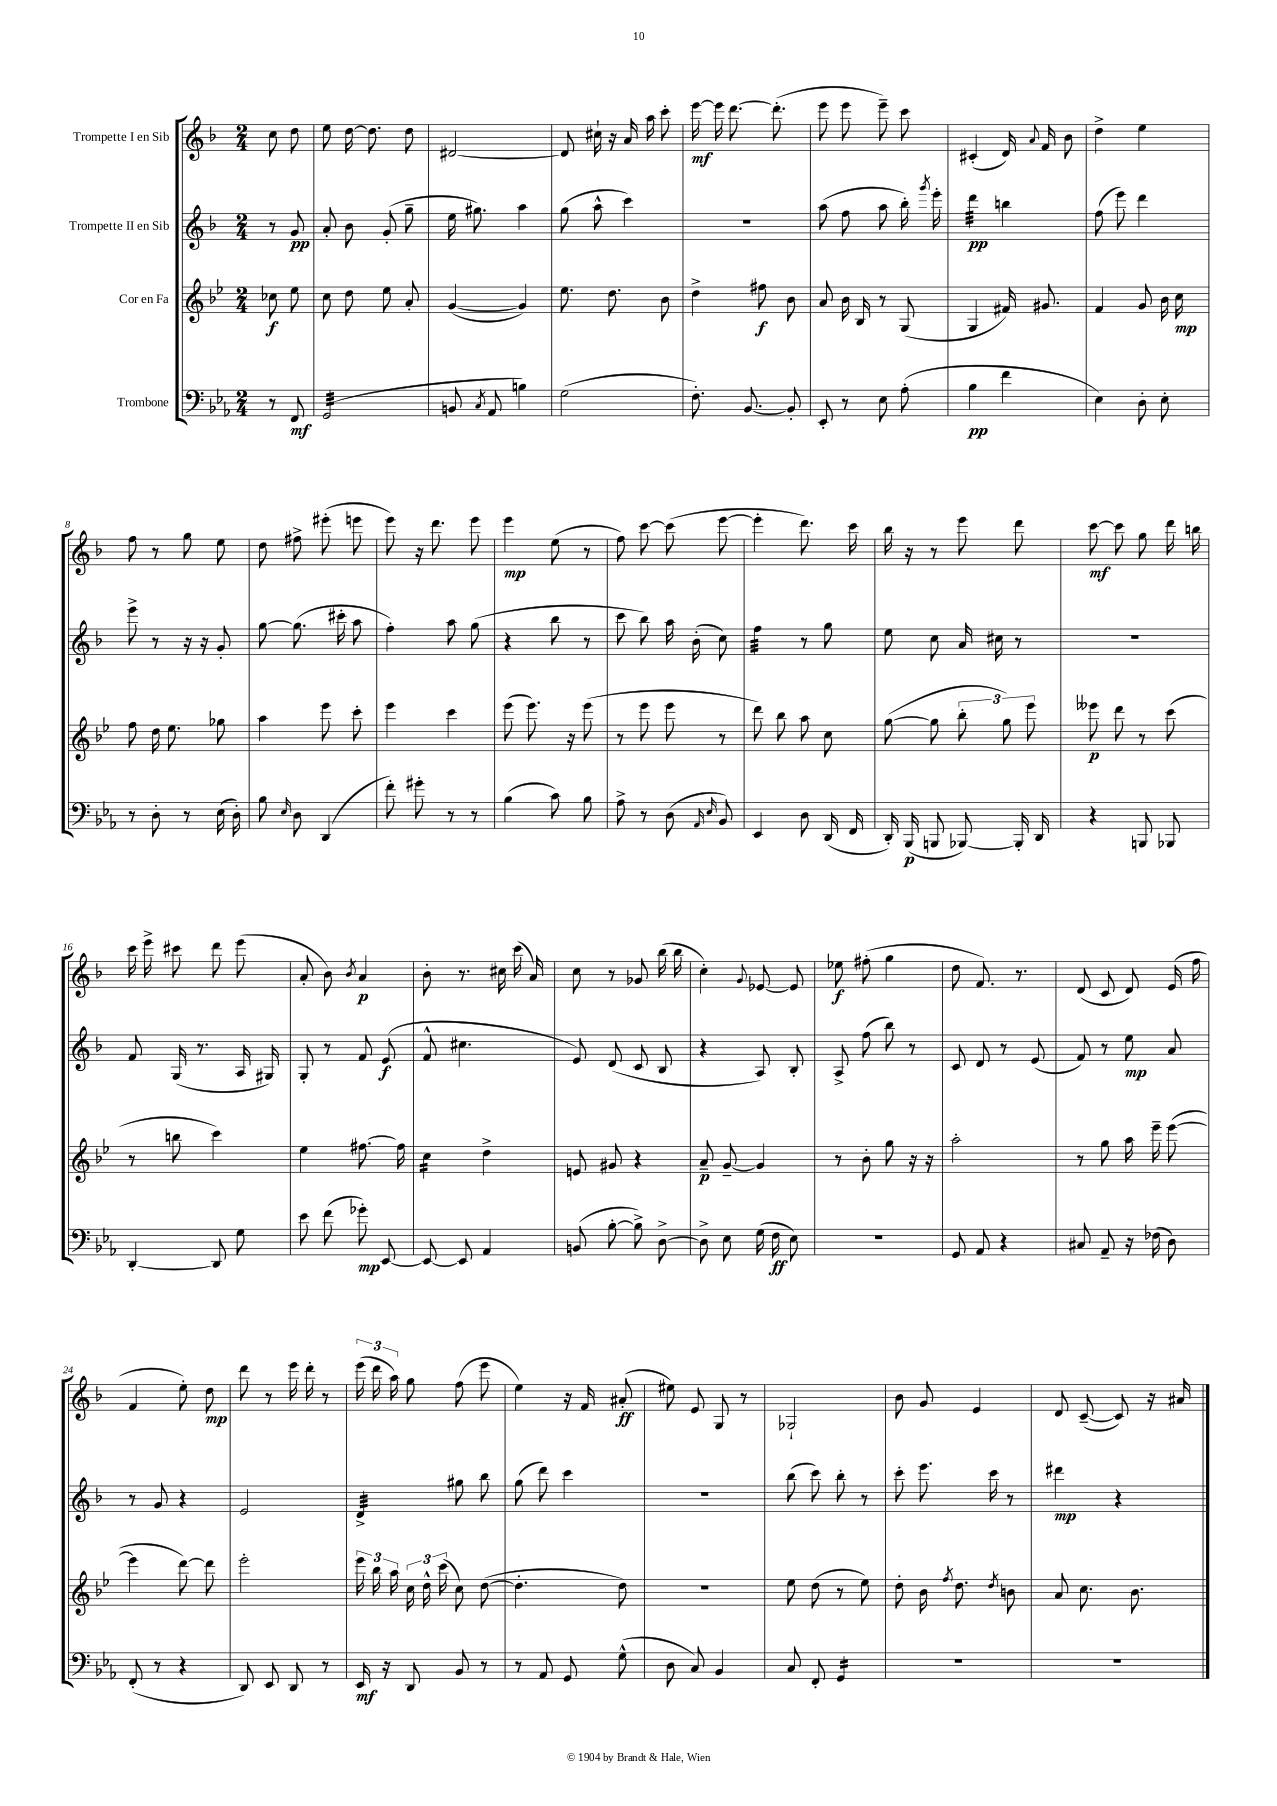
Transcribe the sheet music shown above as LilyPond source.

<<
\new StaffGroup <<
\new Staff = "s0" \with { instrumentName = "Trompette I en Sib" } {
    \clef treble \key f \major \numericTimeSignature \time 2/4 \partial 4
    \autoBeamOff c''8 d''8 |
    e''8 d''16~ d''8. d''8 |
    dis'2~ |
    dis'8 cis''16-! r16 a'16 a''16 c'''8-. |
    e'''16~\mf e'''16 d'''8.~ d'''8.-.( |
    e'''8 e'''8 e'''8--) c'''8 |
    cis'4-.( d'16) \appoggiatura { a'8 } f'16 bes'8 |
    d''4-> e''4 |
    f''8 r8 g''8 e''8 |
    d''8 fis''8-> eis'''8-.( e'''8 |
    e'''8) r16 d'''8. e'''8 |
    e'''4\mp e''8( r8 |
    f''8) c'''8~ c'''8( e'''8~ |
    e'''4-. d'''8.) c'''16 |
    bes''16 r16 r8 e'''8 d'''8 |
    c'''8~\mf c'''8 g''8 d'''16 b''16 |
    c'''16 e'''16-> cis'''8 d'''8 e'''8( |
    a'8-. bes'8) \acciaccatura { bes'8 } a'4\p |
    bes'8-. r8. cis''16 c'''16( a'16) |
    c''8 r8 ges'8 bes''16( bes''16 |
    c''4-.) \appoggiatura { g'8 } ees'8~ ees'8 |
    ees''8\f fis''8-.( g''4 |
    d''8 f'8.) r8. |
    d'8( c'8 d'8) e'16( f''16 |
    f'4 e''8-.) d''8\mp |
    d'''8 r8 e'''16 d'''16-. r8 |
    \tuplet 3/2 { e'''16( d'''16 a''16) } g''8 f''8( e'''8 |
    e''4) r16 f'16 ais'8-.\ff( |
    eis''8) e'8 g8 r8 |
    ges2-! |
    bes'8 g'8 e'4 |
    d'8 c'8~--( c'8) r16 ais'16 \bar "|." |
}
\new Staff = "s1" \with { instrumentName = "Trompette II en Sib" } {
    \clef treble \key f \major \numericTimeSignature \time 2/4 \partial 4
    \autoBeamOff r8 g'8\pp |
    a'8-. bes'8 g'8-.( g''8-- |
    e''16 gis''8.) a''4 |
    g''8( a''8-^ c'''4) |
    R2 |
    a''8( f''8 a''8 bes''16-.) \acciaccatura { g'''8 } e'''16-. |
    d'''4:32\pp b''4 |
    f''8( e'''8) d'''4 |
    e'''8-> r8 r16 r16 g'8-. |
    g''8~ g''8.( cis'''16-. a''8 |
    f''4-.) a''8 g''8( |
    r4 bes''8 r8 |
    c'''8 bes''8) a''16 bes'16-.( c''8) |
    f''4:32 r8 g''8 |
    e''8 c''8 a'16 cis''16 r8 |
    r2 |
    f'8 g16( r8. a16 gis16) |
    g8-. r8 f'8 e'8\f( |
    f'8-^ cis''4. |
    e'8) d'8( c'8 bes8 |
    r4 a8) bes8-. |
    a8-> f''8( bes''8) r8 |
    c'8 d'8 r8 e'8( |
    f'8) r8 e''8\mp a'8 |
    r8 g'8 r4 |
    e'2 |
    d'4:32-> gis''8 bes''8 |
    g''8( d'''8) c'''4 |
    R2 |
    bes''8( c'''8) bes''8-. r8 |
    c'''8-. e'''8. c'''16 r8 |
    dis'''4\mp r4 \bar "|." |
}
\new Staff = "s2" \with { instrumentName = "Cor en Fa" } {
    \clef treble \key bes \major \numericTimeSignature \time 2/4 \partial 4
    \autoBeamOff ces''8\f ees''8 |
    c''8 d''8 ees''8 a'8-. |
    g'4~( g'4) |
    ees''8. d''8. bes'8 |
    d''4-> fis''8\f bes'8 |
    a'8 bes'16 bes16 r8 g8( |
    g4 fis'16) gis'8. |
    f'4 g'8 bes'16 c''16\mp |
    f''8 d''16 ees''8. ges''8 |
    a''4 ees'''8 c'''8-. |
    ees'''4 c'''4 |
    ees'''8( ees'''8.) r16 ees'''8( |
    r8 ees'''8 ees'''8 r8 |
    d'''8) bes''8 a''8 c''8 |
    g''8~( g''8 \tuplet 3/2 { bes''8-. g''8) ees'''8 } |
    eeses'''8\p d'''8 r8 c'''8( |
    r8 b''8 c'''4) |
    ees''4 fis''8.~ fis''16 |
    c''4:16 d''4-> |
    e'8 gis'8 r4 |
    a'8--\p g'8~-- g'4 |
    r8 bes'8-. g''8 r16 r16 |
    a''2-. |
    r8 g''8 a''16 ees'''16-- ees'''8~( |
    ees'''4 d'''8~) d'''8 |
    ees'''2-. |
    \tuplet 3/2 { ees'''16 bes''16 a''16 } \tuplet 3/2 { c''16 d''16-^ c'''16( } c''8) d''8~( |
    d''4.-. d''8) |
    R2 |
    ees''8 d''8( r8 ees''8) |
    d''8-. bes'16 \acciaccatura { f''8 } d''8. \acciaccatura { d''8 } b'8 |
    a'8 c''8. bes'8. \bar "|." |
}
\new Staff = "s3" \with { instrumentName = "Trombone" } {
    \clef bass \key ees \major \numericTimeSignature \time 2/4 \partial 4
    \autoBeamOff r8 f,8\mf |
    g,2:32( |
    b,8 \acciaccatura { c8 } aes,8 b4) |
    g2( |
    f8.-.) bes,8.~ bes,8-. |
    ees,8-. r8 ees8 aes8-.( |
    bes4\pp f'4 |
    ees4) d8-. ees8-. |
    r8 d8-. r8 ees16( d16-.) |
    bes8 \grace { ees16 } d8 d,4( |
    f'8-.) gis'8-. r8 r8 |
    bes4( c'8) bes8 |
    aes8-> r8 d8( \grace { aes,16 ees16 } bes,8) |
    ees,4 d8 d,16( f,16 |
    d,16-.) bes,,16\p( b,,8 bes,,8~) bes,,16-. d,16 |
    r4 b,,8 bes,,8 |
    d,4~-. d,8 g8 |
    ees'8 f'8( ges'8-.\mp) ees,8~ |
    ees,8~ ees,8 aes,4 |
    b,8( bes8~-. bes8->) d8~-> |
    d8-> ees8 g16( f16\ff ees8) |
    r2 |
    g,8 aes,8 r4 |
    cis8 aes,8-- r16 fes16( d8) |
    f,8-.( r8 r4 |
    d,8) ees,8 d,8 r8 |
    ees,16\mf r16 d,8 bes,8 r8 |
    r8 aes,8 g,8 g8-^( |
    d8 c8) bes,4 |
    c8 f,8-. g,4:16 |
    R2 |
    R2 \bar "|." |
}
>>
>>
